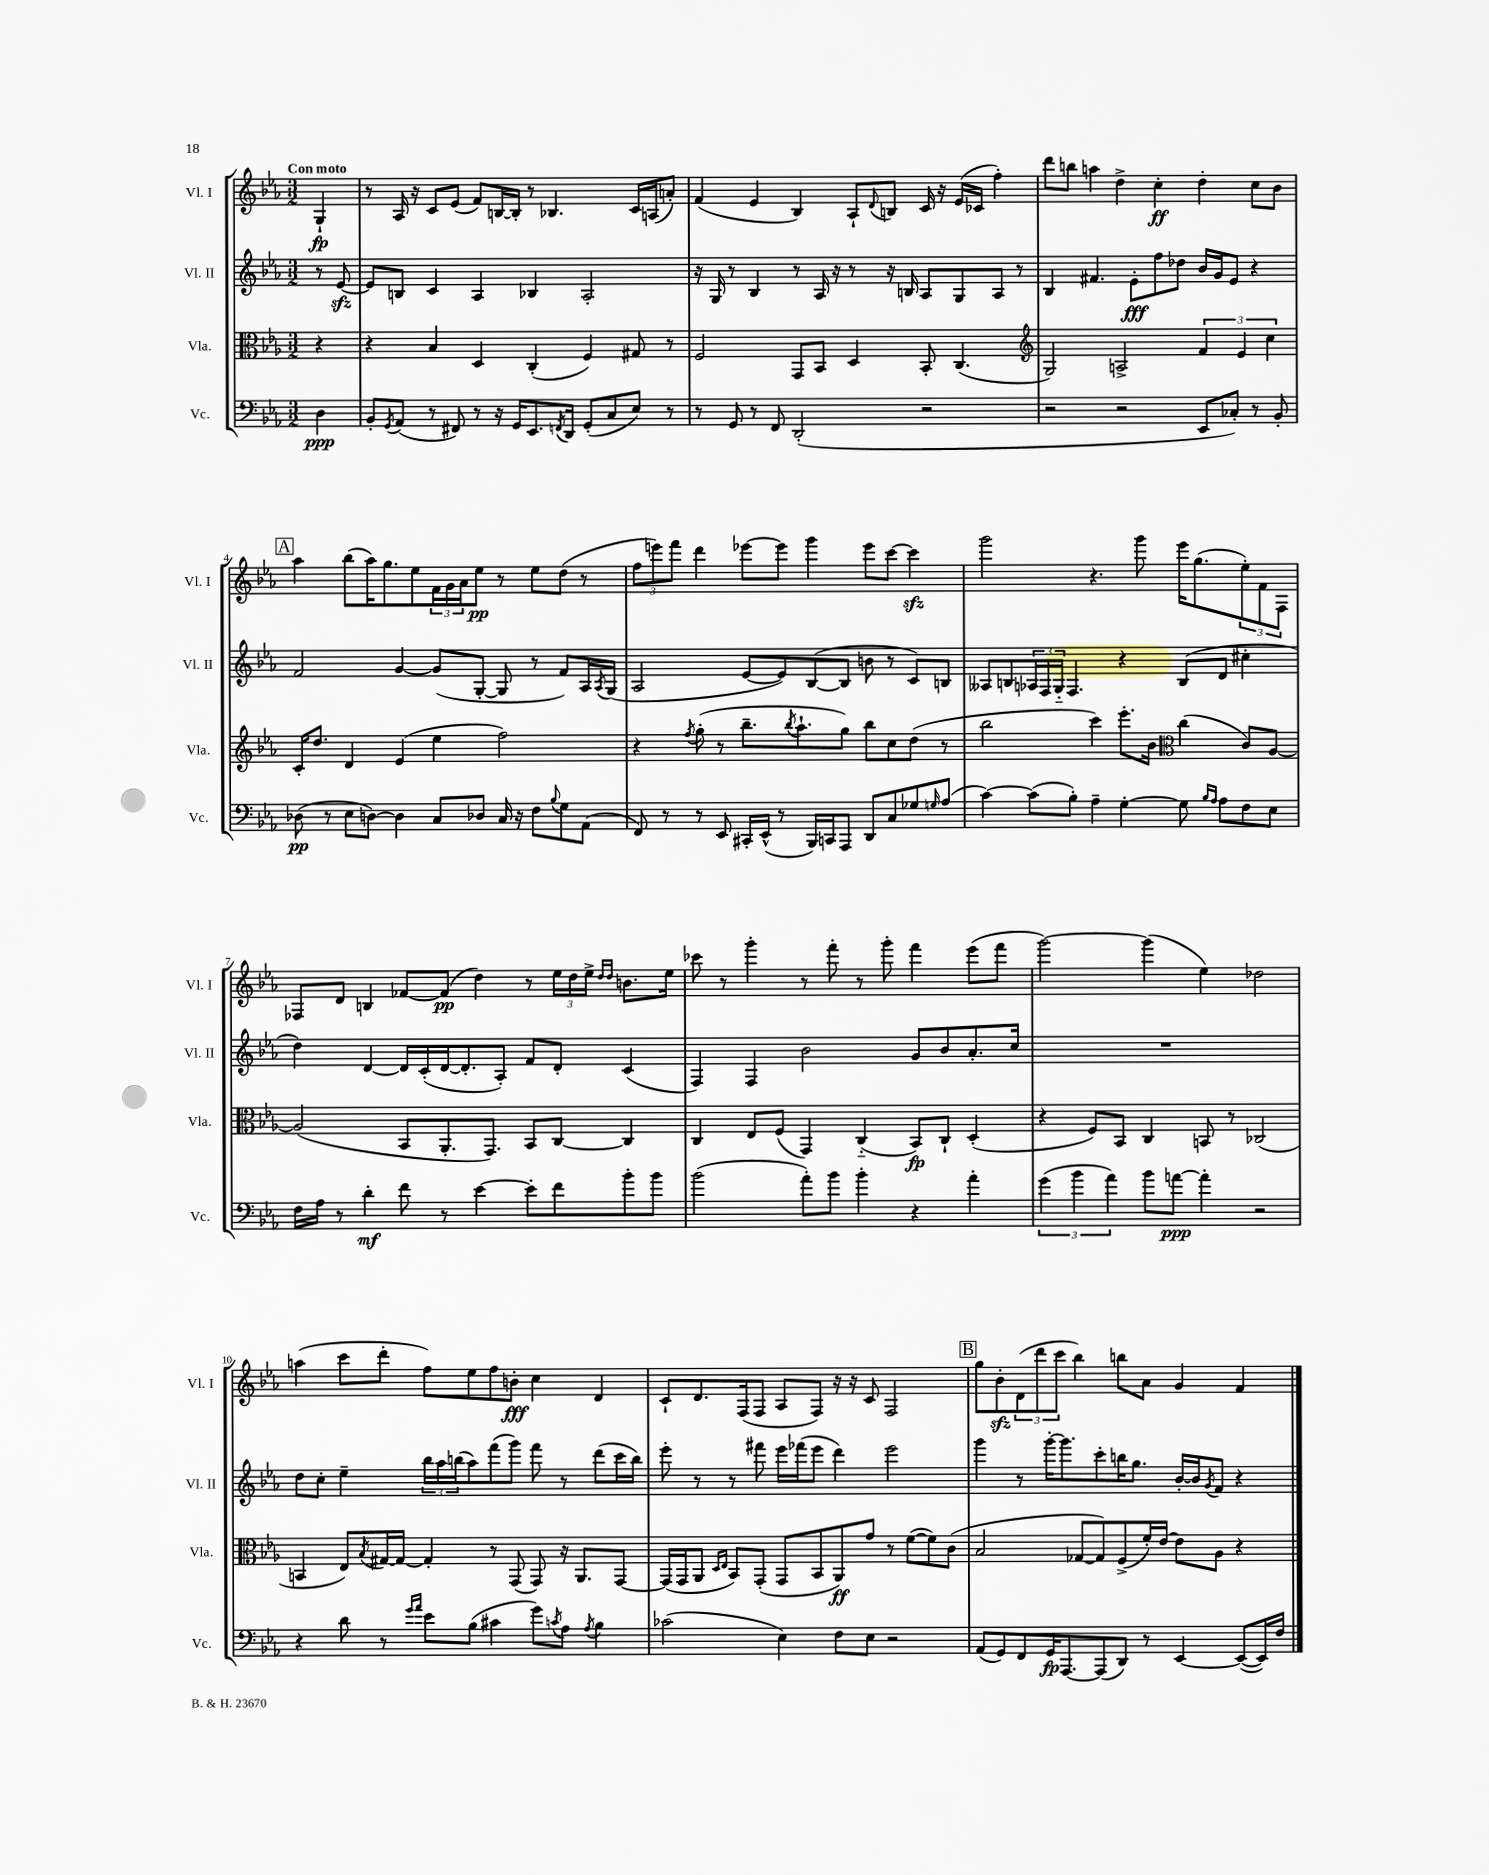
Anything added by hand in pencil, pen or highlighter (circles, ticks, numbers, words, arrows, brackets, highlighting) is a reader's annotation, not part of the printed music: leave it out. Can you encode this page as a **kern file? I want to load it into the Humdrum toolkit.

**kern	**kern	**kern	**kern
*staff4	*staff3	*staff2	*staff1
*clefF4	*clefC3	*clefG2	*clefG2
*k[b-e-a-]	*k[b-e-a-]	*k[b-e-a-]	*k[b-e-a-]
*M3/2	*M3/2	*M3/2	*M3/2
4D	4r	8r	4G`
.	.	[8e-	.
=	=	=	=
8BB-'	4r	8e-]	8r
8qGG	.	.	.
(8AA-	.	8B	16A-
.	.	.	16r
8r	4B-	4c	8c
8FF#)	.	.	(8e-
8r	4D	4A-	8f)
16r	.	.	[16B
16GG	.	.	16B']
8.EE-	(4C'	4B-	8r
.	.	.	4.B-
8qFF	.	.	.
16DD	.	.	.
(8GG'	4F)	2A-'	.
8C	.	.	.
8E-)	8G#	.	16c
.	.	.	(16A
8r	8r	.	8a')
=	=	=	=
8r	2F	16r	(4f
.	.	16G	.
8GG	.	8r	.
8r	.	4B-	4e-
8FF	.	.	.
(2DD'	8GG	8r	4B-)
.	8BB-	16A-	.
.	.	16r	.
.	4D	8r	8A-`
.	.	.	8qqd
.	.	16r	8B
.	.	16B	.
2r	8BB-'	8A-	16c
.	.	.	16r
.	(4.C	8G	(16e-
.	.	.	16c-
.	.	8A-	4ff')
.	.	8r	.
=	=	=	=
*	*clefG2	*	*
2r	2G)	4B-	8ddd
.	.	.	8bb
.	.	4.f#	4aa
2r	2A^	.	4dd^
.	.	8e-'	.
.	.	8ff	4cc'
.	.	8dd-	.
8EE-	6f	16b-	4dd'
.	.	16g	.
8C-')	.	8e-	.
.	6e-	.	.
8r	.	4r	8cc
.	6cc	.	.
8BB-'	.	.	8b-
=	=	=	=
(8D-	16c'	2f	4aa-
.	8.dd	.	.
8r	.	.	.
8E-	4d	.	(8bb-
[8D)	.	.	16aa-)
.	.	.	8.gg
4D]	(4e-	[4g	.
.	.	.	8ee-
8C	4ee-	(8g]	24f
.	.	.	24g
.	.	.	24a-
8D-	.	[8G'	8ee-
16C	2ff)	8G]	8r
16r	.	.	.
8F	.	8r	8ee-
8qqB-	.	.	.
8G	.	8f)	(8dd
(8AA-	.	16A-	8r
.	.	8qA-	.
.	.	(16G	.
=	=	=	=
8FF)	4r	2A-	12ff
.	.	.	12eee)
8r	.	.	.
.	.	.	12fff
.	8qff	.	.
8r	(8gg'	.	4ddd
8EE-	8r	.	.
16CC#'	8.bb-~	[8e-	[8eee-
(16EE-^^	.	.	.
8r	.	8e-])	8eee-]
.	8qbb-	.	.
.	8.aa-`	.	.
16BBB-)	.	([8B-	4ggg
16CC	.	.	.
8AAA-	8gg)	8B-]	.
8DD	8bb-	8b	8eee-
8C	8cc	8r	[8ccc
8G-	(8dd	8c)	4ccc]
16qqG	.	.	.
(8A-	8r	8B	.
=	=	=	=
[4c)	2bb-	8A--	2ggg
.	.	8B	.
(8c]	.	24A-	.
.	.	24F	.
.	.	24G'~	.
8B-')	.	4.F	.
4A-~	4ccc)	.	4.r
[4G'	8.eee-'	4r	.
.	.	.	8ggg
.	16b-	.	.
*	*clefC3	*	*
8G]	(4cc	(8B	16eee-
.	.	.	(8.gg
16qqB-	.	.	.
16qqA-	.	.	.
8A-	.	8d	.
8F	8c)	4cc#'	12ee-')
.	.	.	12f
8E-	[8A-	.	.
.	.	.	12F
=	=	=	=
16F	(2A-]	4dd)	8F-
16A-	.	.	.
8r	.	.	8d
4d'	.	[4d	4B
8f	8BB-	16d]	[8f-
.	.	(16c'	.
8r	8.AA-'	[16d	(8f-]
.	.	8.d']	.
[4e-	.	.	4dd)
.	8.GG)	.	.
.	.	8A-')	.
8e-']	8BB-	8f	8r
8f	[8C	8d'	24ee-
.	.	.	24dd
.	.	.	24ee-^
.	.	.	16qqdd
.	.	.	16qqdd
8b-'	4C]	(4c	8.b
8b-	.	.	.
.	.	.	16ee-
=	=	=	=
(2b-	4C	4F)	8ccc-
.	.	.	8r
.	8E-	4F	4ggg'
.	(8F	.	.
8a-')	4GG)	2b-	8r
8b-	.	.	8fff'
4b-'	(4C'~	.	8r
.	.	.	8ggg'
4r	8BB-)	8g	4fff
.	8C`	8b-	.
4a-'	(4D'	8.a-'	(8eee-
.	.	.	8fff
.	.	16cc	.
=	=	=	=
(6g	4r	1.r	[2ggg)
6b-	.	.	.
.	8F)	.	.
6a-)	.	.	.
.	8BB-	.	.
8b-	4C	.	(4ggg]
[8a	.	.	.
4a']	8BB	.	4ee-)
.	8r	.	.
2r	(2C-	.	2dd-
=	=	=	=
4r	4BB	8dd	(4aa
.	.	8cc'	.
8d	8E-)	4ee-~	8ccc
.	8qB-	.	.
8r	[16G#	.	8ddd'
.	16G#_	.	.
16qqg	.	.	.
16qqa-	.	.	.
8e-	4G#']	24bb-	8ff)
.	.	24aa-	.
.	.	(24bb	.
(8B-	.	8aa-)	8ee-
4c#	8r	(8fff	8ff
.	(8GG	8ggg)	8b'
8g)	8GG)	8fff	4cc
8qc	.	.	.
8A-	16r	8r	.
.	8.AA-	.	.
8qA-	.	.	.
4B-	.	(8ddd	4d
.	[8GG	16ccc	.
.	.	16bb)	.
=	=	=	=
(2c-	(16GG]	8eee-'	8c`
.	16GG	.	.
.	8AA-	8r	8.d
.	16qqD	.	.
.	16qqE-	.	.
.	8BB-)	8r	.
.	.	.	(16F
.	(8GG'	8fff#	8F
4E-)	8GG	16eee-	8A-
.	.	(16fff-	.
.	8BB-	8eee-	8F)
8F	8AA-)	4ddd)	16r
.	.	.	16r
8E-	8g	.	8c
2r	8r	2eee-	2F
.	([8f	.	.
.	8f])	.	.
.	(8c	.	.
=	=	=	=
(8AA-	2B-	4ggg	8gg
8GG)	.	.	8b-'
8FF	.	8r	(12d
.	.	.	12ddd
16GG	.	[16ggg'	.
.	.	.	12ccc
[8.AAA-	.	8.ggg]	.
.	[8G-	.	4bb-)
(8AAA-]	8G-])	8ccc'	.
8DD)	(8F^	16bb	8bb
.	.	8.gg	.
8r	16f')	.	8a-
.	[16e-	.	.
[4EE-	8e-]	[16b-'	4g
.	.	16b-]	.
.	.	8qg	.
.	8A-	8f	.
(8EE-_	4r	4r	4f
16EE-])	.	.	.
16F	.	.	.
==	==	==	==
*-	*-	*-	*-
